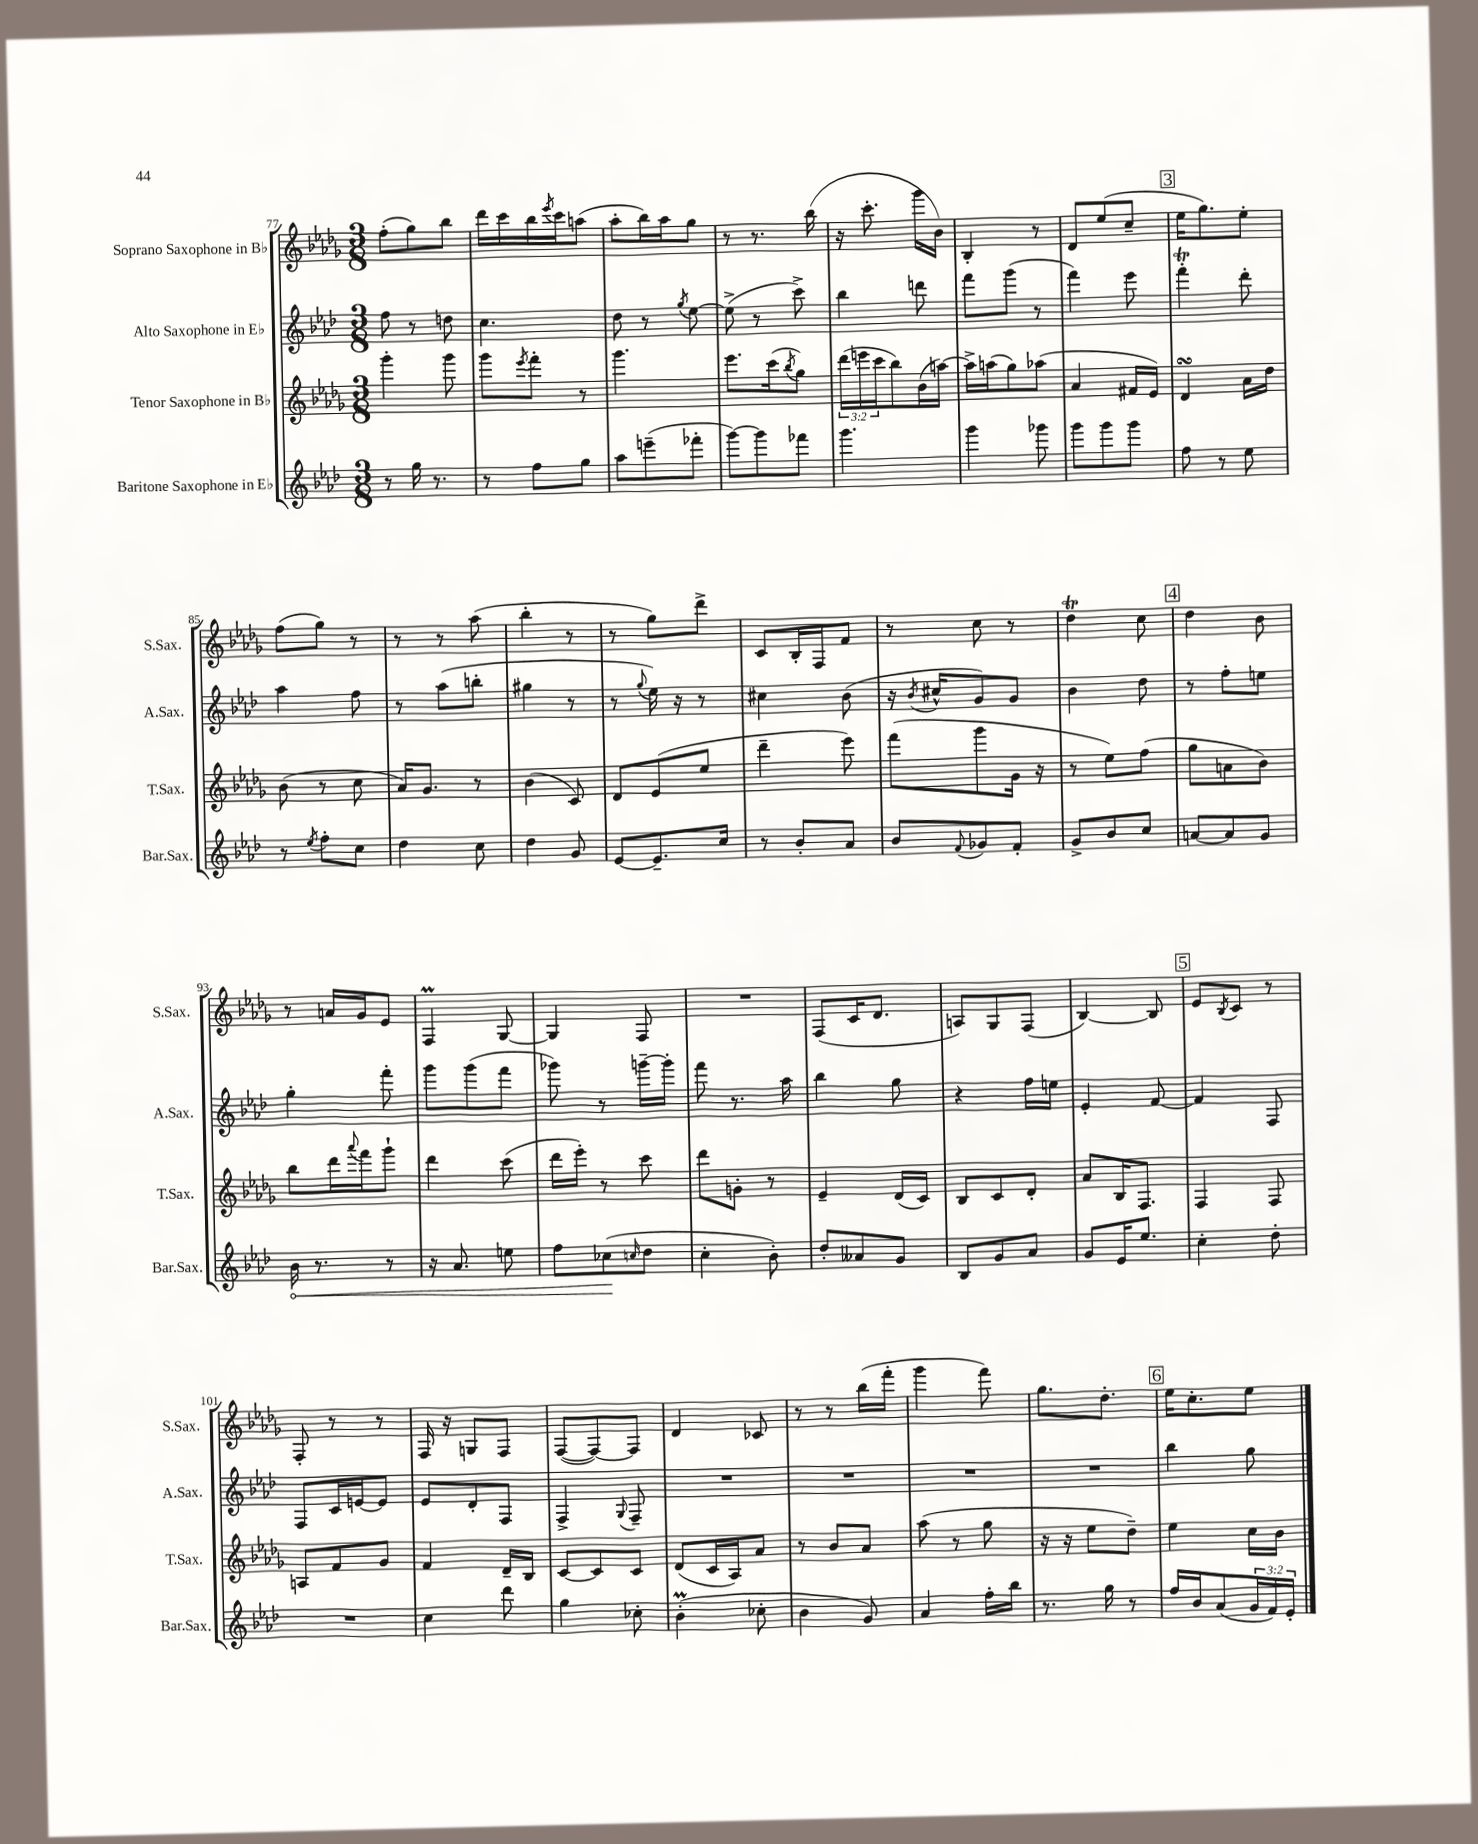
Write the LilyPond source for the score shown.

<<
\new StaffGroup <<
\new Staff = "s0" \with { instrumentName = "Soprano Saxophone in Bb" shortInstrumentName = "S.Sax." } {
    \clef treble \key des \major \numericTimeSignature \time 3/8
    f''8-.( ges''8) bes''8 |
    des'''16 c'''16 bes''16 \acciaccatura { ees'''8 } c'''16 a''8( |
    aes''8-. bes''16) aes''16 ges''8 |
    r8 r8. bes''16( |
    r16 c'''8.-. ges'''16 bes'16) |
    bes4-. r8 |
    des'8 ees''8( c''8-- |
    \mark \markup { \box "3" } ees''16 ges''8.) ees''8-. |
    f''8( ges''8) r8 |
    r8 r8 aes''8( |
    bes''4-. r8 |
    r8 ges''8) des'''8-> |
    c'8 bes16-. f16 f'8 |
    r8 c''8 r8 |
    des''4\trill c''8 |
    \mark \markup { \box "4" } des''4 bes'8 |
    r8 a'16 ges'16 ees'8 |
    f4\prall ges8~ |
    ges4 f8 |
    R4. |
    f8( c'16 des'8. |
    a8) ges8 f8( |
    bes4~) bes8 |
    \mark \markup { \box "5" } ees'8 \acciaccatura { bes8 } c'8 r8 |
    f8-. r8 r8 |
    f16 r16 g8 f8 |
    f8~( f8~) f8 |
    des'4 ces'8 |
    r8 r8 bes''16( f'''16-. |
    ges'''4 f'''8) |
    ges''8. des''8.-. |
    \mark \markup { \box "6" } ees''16 c''8.-. ees''8 \bar "|." |
}
\new Staff = "s1" \with { instrumentName = "Alto Saxophone in Eb" shortInstrumentName = "A.Sax." } {
    \clef treble \key aes \major \numericTimeSignature \time 3/8
    f''8 r8 d''8 |
    c''4. |
    des''8 r8 \acciaccatura { g''8 } ees''8~ |
    ees''8->( r8 c'''8->) |
    bes''4 d'''8 |
    f'''8 g'''8( r8 |
    f'''4) ees'''8 |
    \mark \markup { \box "3" } f'''4-.\trill des'''8-. |
    aes''4 f''8 |
    r8 aes''8( b''8-. |
    gis''4 r8 |
    r8 \appoggiatura { g''8 } ees''16) r16 r8 |
    cis''4 bes'8( |
    r16 \acciaccatura { bes'8 } cis''16-^ g'8) g'8 |
    bes'4 des''8 |
    \mark \markup { \box "4" } r8 f''8-. e''8 |
    g''4-. f'''8-. |
    g'''8 g'''8( f'''8 |
    ges'''8) r8 g'''16~-- g'''16-. |
    f'''8 r8. aes''16 |
    bes''4 g''8 |
    r4 f''16 e''16 |
    ees'4-. f'8~ |
    \mark \markup { \box "5" } f'4 f8 |
    f8 c'16 e'16~ e'8 |
    ees'8 des'8-. f8 |
    f4-> \appoggiatura { g8 } f8-- |
    R4. |
    R4. |
    R4. |
    R4. |
    \mark \markup { \box "6" } bes''4 g''8 \bar "|." |
}
\new Staff = "s2" \with { instrumentName = "Tenor Saxophone in Bb" shortInstrumentName = "T.Sax." } {
    \clef treble \key des \major \numericTimeSignature \time 3/8 \override Staff.TupletNumber.text = #tuplet-number::calc-fraction-text
    ges'''4-. ges'''8 |
    ges'''8 \acciaccatura { ees'''8 } f'''8-. r8 |
    ges'''4. |
    ees'''8. c'''16( \acciaccatura { bes''8 } ges''8) |
    \tuplet 3/2 { des'''16( e'''16 c'''16 } bes''8) bes'16( a''16~) |
    a''16-> a''16( ges''8) aes''8( |
    aes'4 fis'16 ees'16) |
    \mark \markup { \box "3" } des'4\turn aes'16 des''16 |
    bes'8( r8 c''8 |
    aes'16) ges'8. r8 |
    bes'4( c'8) |
    des'8 ees'8( ees''8 |
    des'''4-- ees'''8) |
    f'''8( ges'''8 ges'16 r16 |
    r8 ees''8) f''8( |
    \mark \markup { \box "4" } ges''8 a'8 bes'8) |
    bes''8 des'''16 \appoggiatura { aes'''8 } f'''16 ges'''8-! |
    des'''4 c'''8( |
    des'''16 ees'''16-.) r8 c'''8 |
    des'''8 g'8-. r8 |
    ees'4-- des'16( c'16) |
    bes8 c'8 des'8-. |
    aes'8 bes16 f8. |
    \mark \markup { \box "5" } f4 f8 |
    a8 f'8 ges'8 |
    f'4 des'16-- bes16 |
    c'8~ c'8 c'8 |
    des'8( c'16 aes16) aes'8 |
    r8 bes'8 aes'8 |
    aes''8( r8 ges''8 |
    r16 r16 ees''8 des''8--) |
    \mark \markup { \box "6" } ees''4 c''16 bes'16 \bar "|." |
}
\new Staff = "s3" \with { instrumentName = "Baritone Saxophone in Eb" shortInstrumentName = "Bar.Sax." } {
    \clef treble \key aes \major \numericTimeSignature \time 3/8 \override Staff.TupletNumber.text = #tuplet-number::calc-fraction-text
    r8 g''16 r8. |
    r8 f''8 g''8 |
    aes''8 e'''8--( fes'''8-. |
    g'''8~) g'''8 fes'''8 |
    g'''4. |
    g'''4 ges'''8 |
    g'''8 g'''8 g'''8 |
    \mark \markup { \box "3" } f''8 r8 ees''8 |
    r8 \acciaccatura { ees''8 } f''8-. c''8 |
    des''4 c''8 |
    des''4 g'8 |
    ees'8~ ees'8.-- c''16 |
    r8 bes'8-. aes'8 |
    bes'8 \appoggiatura { f'8 } ges'8 f'8-. |
    g'8-> bes'8 c''8 |
    \mark \markup { \box "4" } a'8~ a'8 g'8 |
    \once \override Hairpin.circled-tip = ##t bes'16\< r8. r8 |
    r16 aes'8. e''8 |
    f''8 ces''8\!( \grace { c''16 } des''8 |
    c''4-. bes'8-.) |
    des''8-. aeses'8 g'8 |
    bes8 g'8 aes'8 |
    g'8 ees'16 ees''8. |
    \mark \markup { \box "5" } c''4-. des''8-. |
    R4. |
    c''4 des'''8 |
    g''4 ces''8-. |
    bes'4-.\prall( ces''8-. |
    bes'4 g'8) |
    aes'4 f''16-. bes''16 |
    r8. g''16 r8 |
    \mark \markup { \box "6" } f''16 bes'16 aes'8( \tuplet 3/2 { g'16 f'16) ees'16-. } \bar "|." |
}
>>
>>
\layout { \context { \Score currentBarNumber = #77 } }
